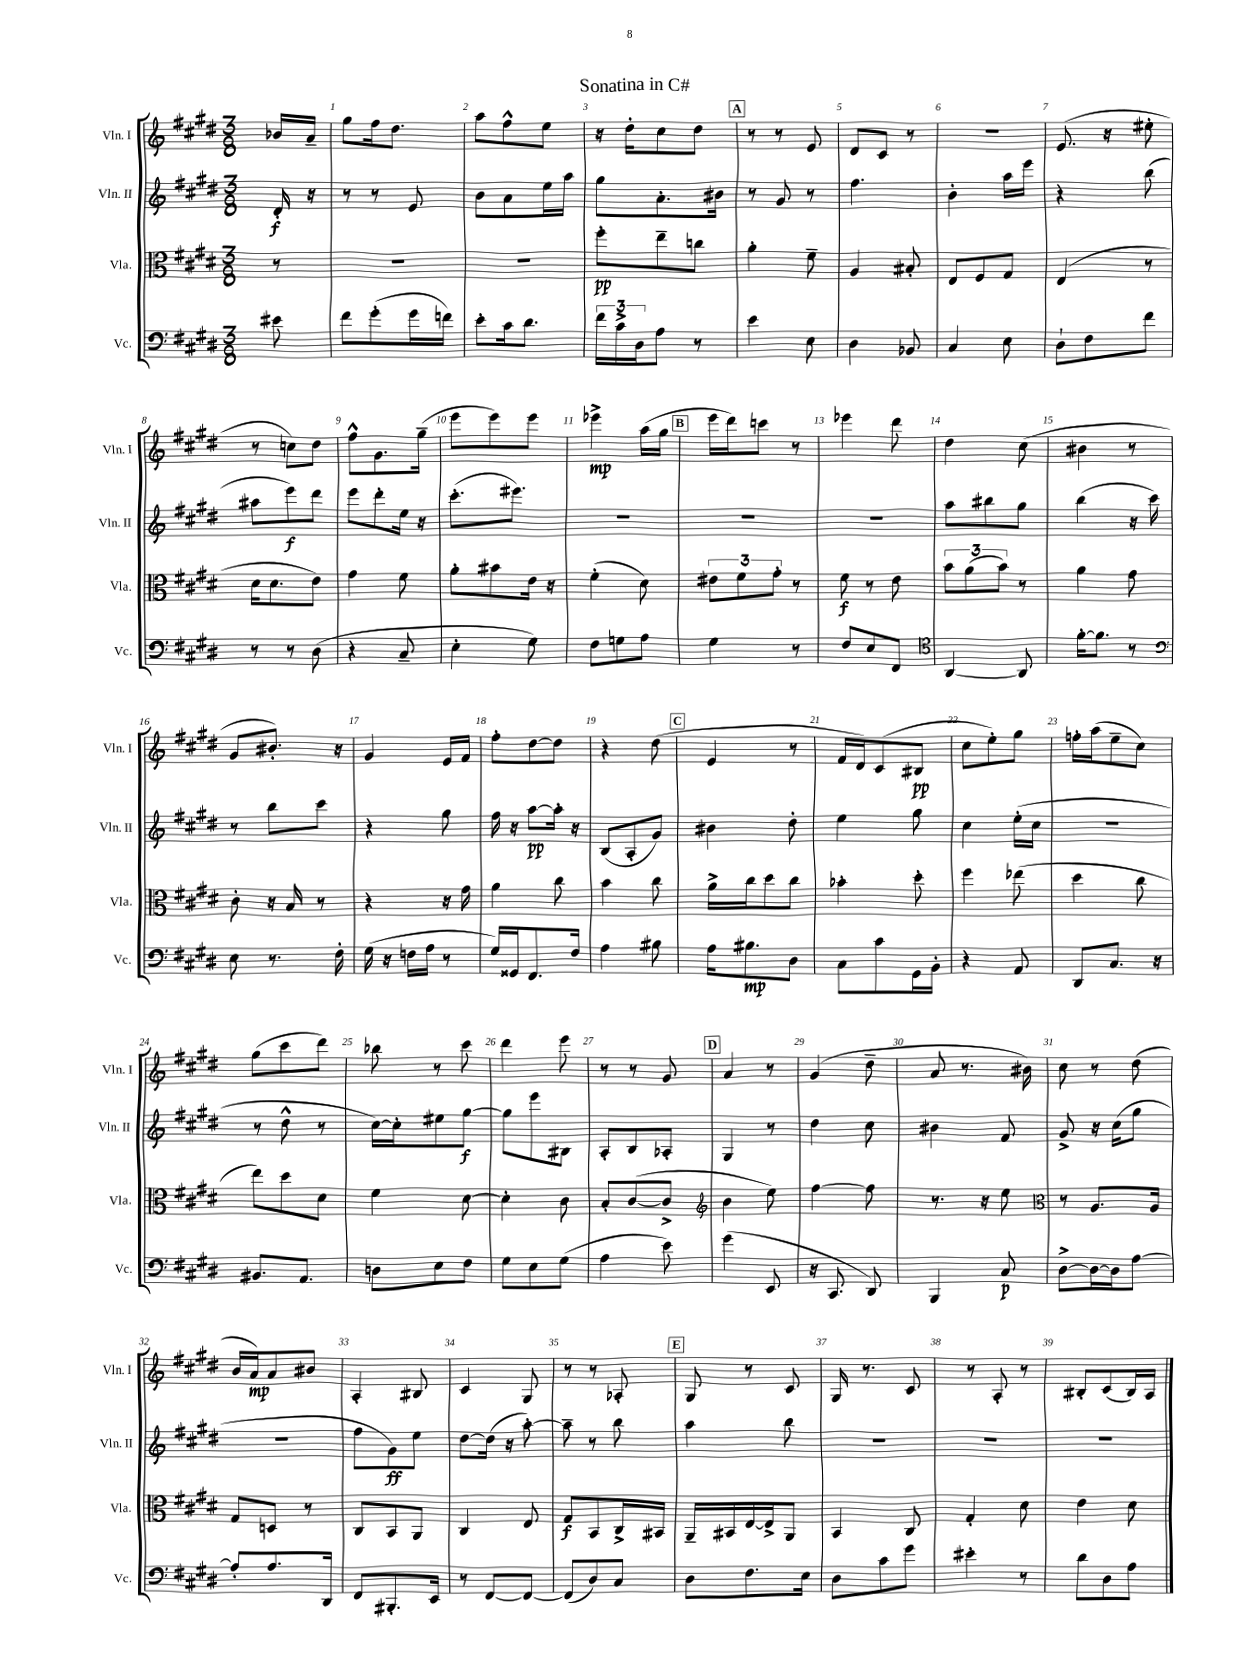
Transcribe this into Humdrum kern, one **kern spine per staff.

**kern	**kern	**kern	**kern
*staff4	*staff3	*staff2	*staff1
*clefF4	*clefC3	*clefG2	*clefG2
*k[f#c#g#d#]	*k[f#c#g#d#]	*k[f#c#g#d#]	*k[f#c#g#d#]
*M3/8	*M3/8	*M3/8	*M3/8
8e#	8r	16d#'	16b-
.	.	16r	16a~
=	=	=	=
8f#	4.r	8r	8gg#
(8g#'	.	8r	16ff#
.	.	.	8.dd#
16g#	.	8e	.
16f)	.	.	.
=	=	=	=
8e'	4.r	8b	8aa
16c#	.	8a	8ff#^^
8.d#	.	.	.
.	.	16ee	8ee
.	.	16aa	.
=	=	=	=
24f#	8ff#'	8gg#	16r
24c#^	.	.	.
.	.	.	16dd#'
24D#	.	.	.
8A	8ee~	8.a'	8cc#
8r	8cc	.	8dd#
.	.	16b#	.
=	=	=	=
4e	4a'	8r	8r
.	.	8g#	8r
8E	8f#~	8r	8e
=	=	=	=
4D#	4A	4.ff#	8d#
.	.	.	8c#
8BB-	8B#'	.	8r
=	=	=	=
4C#	8E	4b'	4.r
.	8F#	.	.
8E	8G#	16aa	.
.	.	16eee	.
=	=	=	=
8D#`	(4E	4r	(8.e
8F#	.	.	.
.	.	.	16r
8f#	8r	(8bb	8ee#'
=	=	=	=
8r	16d#	8aa#	8r
.	8.d#	.	.
8r	.	8eee)	8cc)
(8D#	8e)	8ddd#	8dd#
=	=	=	=
4r	4g#	8eee	8ff#^^
.	.	8ddd#'	8.g#
8C#~	8f#	16ee	.
.	.	16r	(16gg#~
=	=	=	=
4E'	8a'	(8.ccc#'	8eee
.	8b#	.	8eee)
.	.	8.eee#)	.
8G#)	16e	.	8eee
.	16r	.	.
=	=	=	=
8F#	(4f#'	4.r	4eee-^
8G	.	.	.
8A	8d#)	.	(16aa
.	.	.	16gg#
=	=	=	=
4G#	12e#	4.r	16eee
.	.	.	16ddd#)
.	12f#	.	.
.	.	.	8ccc
.	12g#'	.	.
8r	8r	.	8r
=	=	=	=
8F#	8f#	4.r	4eee-
8E	8r	.	.
8FF#	8e	.	8ddd#
=	=	=	=
*clefC4	*	*	*
[4AA	12b	8aa	4dd#
.	(12a	.	.
.	.	8bb#	.
.	12b)	.	.
8AA]	8r	8gg#	(8cc#
=	=	=	=
[16f#'	4a	(4bb	4b#
8.f#]	.	.	.
8r	8g#	16r	8r
.	.	16ccc#)	.
=	=	=	=
*clefF4	*	*	*
8E	8c#'	8r	8g#
8.r	16r	8bb	8.b#')
.	16B	.	.
.	8r	8ccc#	.
16F#'	.	.	16r
=	=	=	=
(16G#	4r	4r	4g#
16r	.	.	.
16F	.	.	.
16A	.	.	.
8r	16r	8gg#	16e
.	16g#	.	16f#
=	=	=	=
16G#)	4a	16ff#	8ff#'
16GG##	.	16r	.
8.FF#	.	[8aa	[8dd#
.	8cc#	16aa']	8dd#]
16F#	.	16r	.
=	=	=	=
4A	4b	(8B	4r
.	.	8A'	.
8B#	8cc#	8g#)	(8dd#
=	=	=	=
16A	16a^	4b#	4e
8.B#	16cc#	.	.
.	8dd#	.	.
8D#	8cc#	8dd#'	8r
=	=	=	=
8C#	4b-'	4ee	16f#
.	.	.	16d#)
8c#	.	.	(8c#
16GG#	8dd#'	8gg#	8B#
16BB'	.	.	.
=	=	=	=
4r	4ff#	4cc#	8cc#
.	.	.	8ee')
8AA	(8ee-	(16ee'	8gg#
.	.	16cc#	.
=	=	=	=
8DD#	4dd#	4.r	16ff'
.	.	.	(16aa
8.C#	.	.	8ee~
.	8cc#	.	8cc#)
16r	.	.	.
=	=	=	=
8.BB#	8ee)	8r	(8gg#
.	8dd#	8dd#^^	8ccc#
8.AA	.	.	.
.	8d#	8r	8ddd#)
=	=	=	=
8D	4f#	[16cc#)	8bb-
.	.	16cc#']	.
8E	.	8ee#	8r
8F#	[8d#	[8gg#	8ccc#
=	=	=	=
8G#	4d#']	8gg#]	4ddd#
8E	.	8eee	.
(8G#	8c#	8B#	8eee
=	=	=	=
4A	8B'	8A'	8r
.	([8c#	8B	8r
8e)	8c#^]	8A-'	8g#
=	=	=	=
*	*clefG2	*	*
(4g#	4b	4G#	4a
8EE	8ee)	8r	8r
=	=	=	=
16r	[4ff#	4dd#	(4g#
8.CC#	.	.	.
8DD#)	8ff#]	8cc#	8dd#~
=	=	=	=
4BBB	8.r	4b#	8a
.	.	.	8.r
.	16r	.	.
8C#	8ee	8f#	.
.	.	.	16b#)
=	=	=	=
*	*clefC3	*	*
[8D#^	8r	8g#^	8cc#
16D#_	8.A	16r	8r
16D#]	.	(16cc#	.
[8A	.	8gg#	(8dd#
.	16A	.	.
=	=	=	=
8A']	8G#	4.r	16b
.	.	.	16a)
8.A	8D	.	8a
.	8r	.	8b#
16DD#	.	.	.
=	=	=	=
8FF#	8C#	8ff#	4A'
8.BBB#'	8BB	8g#)	.
.	8AA	8ee	8B#
16EE	.	.	.
=	=	=	=
8r	4C#	[8dd#	4c#
[8FF#	.	(16dd#]	.
.	.	16r	.
8FF#_	8E	[8aa')	8G#
=	=	=	=
(8FF#]	8G#	8aa~]	8r
8D#)	8BB	8r	8r
8C#	16C#^	8bb	8A-'
.	16BB#	.	.
=	=	=	=
8D#	16AA~	4aa	8G#
.	16BB#	.	.
8.F#	[16E	.	8r
.	16E^]	.	.
.	8AA	8bb	8c#
16E	.	.	.
=	=	=	=
8D#	4BB	4.r	16G#
.	.	.	8.r
8c#	.	.	.
8g#	8C#	.	8c#
=	=	=	=
4e#'	4G#'	4.r	8r
.	.	.	8A'
8r	8d#	.	8r
=	=	=	=
8d#	4e	4.r	8B#'
8D#	.	.	(8c#
8A	8d#	.	16B#)
.	.	.	16A
==	==	==	==
*-	*-	*-	*-
